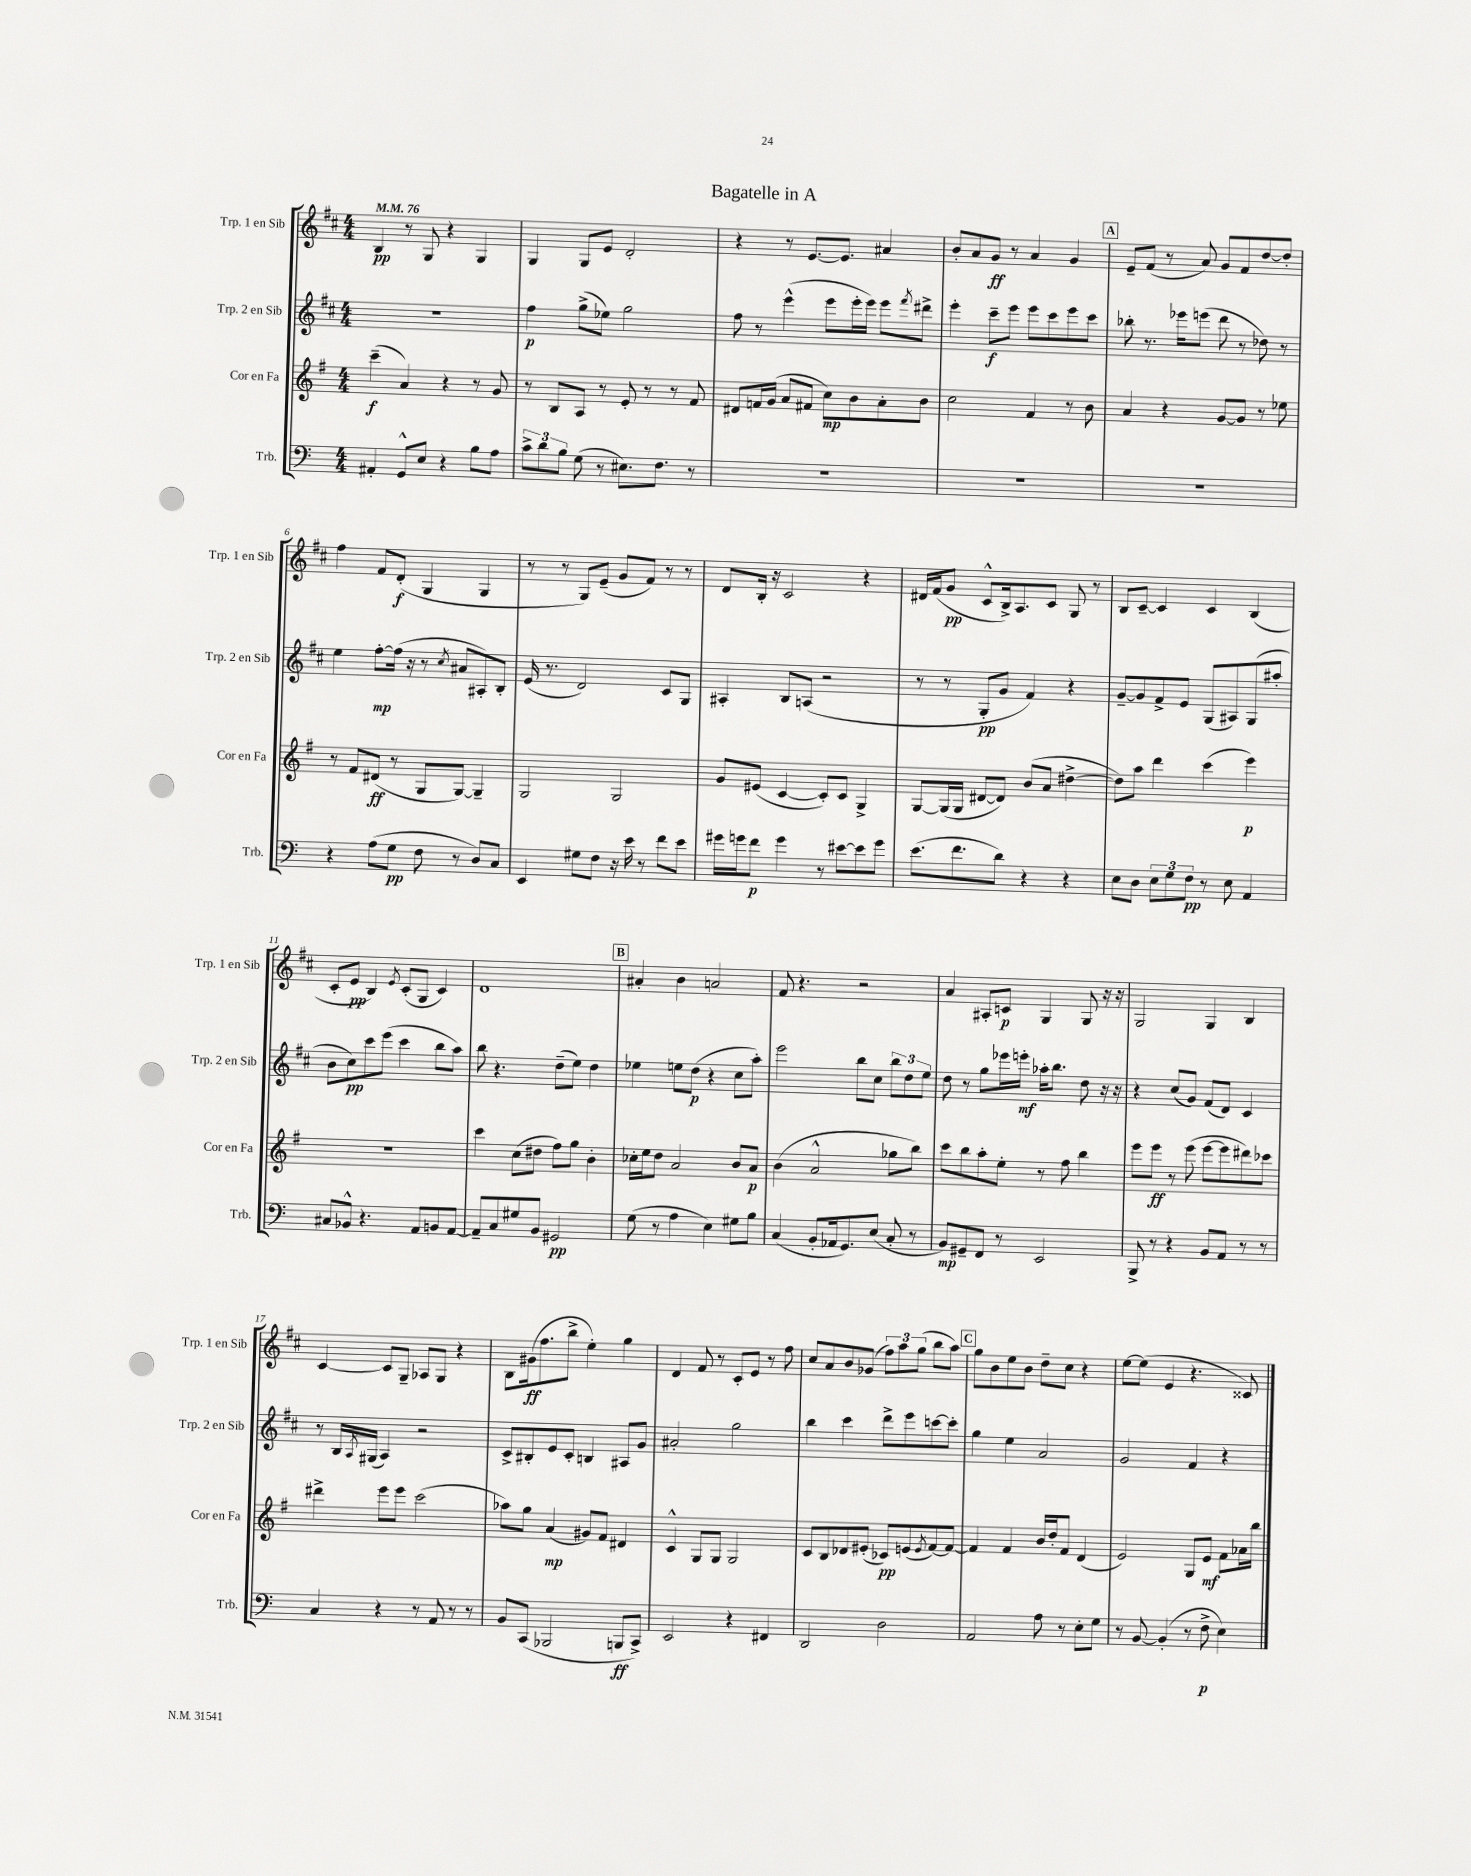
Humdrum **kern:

**kern	**kern	**kern	**kern
*staff4	*staff3	*staff2	*staff1
*clefF4	*clefG2	*clefG2	*clefG2
*k[]	*k[f#]	*k[f#c#]	*k[f#c#]
*M4/4	*M4/4	*M4/4	*M4/4
*MM76	*MM76	*MM76	*MM76
4AA#'	(4ccc~	1r	4B
8GG^^	4a)	.	8r
8E	.	.	8G
4r	4r	.	4r
8B	8r	.	4G
8A	8g	.	.
=	=	=	=
12c^	8r	4ff#	4G
12d	.	.	.
.	8B	.	.
12B	.	.	.
(8G	8A	(8gg^	8G
8r	8r	8ee-)	8e
8.E#)	8e'	2gg	2d'
.	8r	.	.
8.F	.	.	.
.	8r	.	.
8r	8f#	.	.
=	=	=	=
1r	8d#	8ff#	4r
.	16f	8r	.
.	(16g	.	.
.	8a	(4eee^^	8r
.	8f#	.	[8.e
.	8cc)	8eee	.
.	.	.	8.e]
.	8b	16eee'	.
.	.	16eee)	.
.	8a'	8eee	4a#
.	.	8qfff#	.
.	8b	8ddd#^	.
=	=	=	=
1r	2cc	4eee'	8b'
.	.	.	8a
.	.	8ccc#~	8g
.	.	8eee	8r
.	4f#	8eee	4a
.	.	8ccc#	.
.	8r	8eee	4g
.	8b	8ccc#	.
=	=	=	=
1r	4a	8bb-'	8e~
.	.	8.r	(8f#
.	4r	.	8r
.	.	16eee-	.
.	.	(8eee	8a)
.	[8g	8ddd	8g
.	8g]	8r	8f#
.	8r	8dd-)	[8dd
.	8ee-	8r	8dd']
=	=	=	=
4r	8r	4ee	4ff#
.	8f#	.	.
(8A	(8d#	[8ff#'	8f#
8G	8r	(16ff#]	(8d'
.	.	16r	.
8F	8G	8r	4G
.	.	8qcc#	.
8r	[8G)	8a#	.
8D)	4G~]	8A#')	4G
8C	.	8B'	.
=	=	=	=
4EE	2G	(16e	8r
.	.	8.r	.
.	.	.	8r
8G#	.	2d)	8G)
8F	.	.	(8e~
16r	2G	.	8g
16e	.	.	.
8r	.	.	8f#)
8f	.	8c#	8r
8e	.	8G	8r
=	=	=	=
16g#	8g	4A#'	8d
16g	.	.	.
8f	(8e#	.	16B'
.	.	.	16r
4g	[4c	8B	2c#
.	.	(8A	.
8r	8c'])	2r	.
[8e#	8c	.	.
8e#]	4G^	.	4r
8g	.	.	.
=	=	=	=
(8.e	[8G	8r	16d#
.	.	.	(16f#
.	(16G]	8r	8g
8.f	16G	.	.
.	[8d#	8G'	8c#^^
8d)	8d#])	8g	16B^)
.	.	.	8.A
4r	(8b	4f#)	.
.	8a	.	8c#
4r	[4dd#^	4r	8G
.	.	.	8r
=	=	=	=
8E	8dd#])	[8g~	8B
8D	8aa	8g]	[8c#~
12E	4ddd	8f#^	4c#]
12G	.	.	.
.	.	8e	.
12F	.	.	.
8r	(4ccc	(8G	4c#
8E	.	8A#)	.
4AA	4eee)	(8G	(4B
.	.	8aa#'	.
=	=	=	=
8C#	1r	8b	8c#'
8BB-^^	.	8cc#)	8e
4.r	.	8ccc#	4B)
.	.	(8eee	.
.	.	.	8qe
.	.	4ccc#	(8c#'
8AA	.	.	8G
8BB	.	8bb	4c#)
[8AA	.	8aa)	.
=	=	=	=
8AA~]	4ccc	8bb	1d
8C	.	4.r	.
8G#	(8cc	.	.
8BB	8dd#	.	.
2GG#	8ff#)	(8dd~	.
.	8gg	8ee)	.
.	4b'	4dd	.
=	=	=	=
(8G	16cc-'	4ee-	4a#'
.	16ee	.	.
8r	8dd	.	.
4A	2a	8ee	4b
.	.	(8dd	.
4E)	.	4r	2a
8G#	8b	8cc#	.
8B	8a	8aa')	.
=	=	=	=
(4C	(4b	2eee	8f#
.	.	.	4.r
8BB'	2a^^	.	.
16AA-	.	.	.
8.GG)	.	.	.
.	.	8bb	2r
(8E	.	8cc#	.
8C'	8gg-	12bb	.
.	.	12dd	.
8r	8bb)	.	.
.	.	12ee	.
=	=	=	=
8BB)	8ccc	8dd	4a
8GG#~	8bb	8r	.
8FF	8aa'	8gg	8A#'
8r	8ee'	16eee-	8c
.	.	16eee'	.
2EE	8r	16aa-'	4G
.	.	8.bb	.
.	8ff#	.	.
.	4bb	8dd	8G
.	.	16r	16r
.	.	16r	16r
=	=	=	=
8BBB^	8eee	4r	2G
8r	8eee	.	.
4r	8r	(8cc#	.
.	(8eee	8g)	.
8BB	[8eee	(8f#	4G
8AA	8eee]	8d)	.
8r	8ddd#)	4c#	4B
8r	8ccc-	.	.
=	=	=	=
4C	4ddd#^	8r	[4c#
.	.	16B	.
.	.	8qA	.
.	.	(16G#	.
4r	8eee	4A)	8c#]
.	8eee	.	8G~
8r	(2ccc	2r	8A-
8AA	.	.	8G
8r	.	.	4r
8r	.	.	.
=	=	=	=
8BB	8aa-)	8c#^	8B
(8CC	8gg	8B#'	(16g#
.	.	.	8.ff#
2BBB-	(4a	8e	.
.	.	8c#'	8bb^
.	8g#)	4B	4ee')
.	8f#	.	.
8BBB	4d#	8A#	4gg
8CC^)	.	8g	.
=	=	=	=
2EE	4c^^	2a#'	4d
.	8G	.	8f#
.	8G	.	8r
4r	2G	2gg	8c#'
.	.	.	8e
4FF#	.	.	8r
.	.	.	8ff#
=	=	=	=
2DD	8c	4bb	8cc#
.	8B	.	8a
.	8d-	4ccc#	8b
.	(8e#'	.	(8g-
2D	8c-)	8ddd^	12ff#)
.	.	.	12aa
.	(8e	8eee	.
.	.	.	(12gg
.	8qe	.	.
.	[8f#)	[8ccc	8bb
.	8f#_	8ccc']	8aa)
=	=	=	=
2AA	4f#]	4gg	8gg
.	.	.	8b
.	4f#	4ee	8ee
.	.	.	8b
8A	16b	2a	8dd~
.	16dd'	.	.
8r	8f#	.	8cc#
8E'	(4d	.	4r
8G	.	.	.
=	=	=	=
8r	2e)	2g	[8ee
[8BB	.	.	(8ee]
(4BB']	.	.	4e
8r	8G	4f#	4.r
8F^	8e	.	.
4E)	8f#	4r	.
.	16a-	.	8c##)
.	16bb	.	.
==	==	==	==
*-	*-	*-	*-
